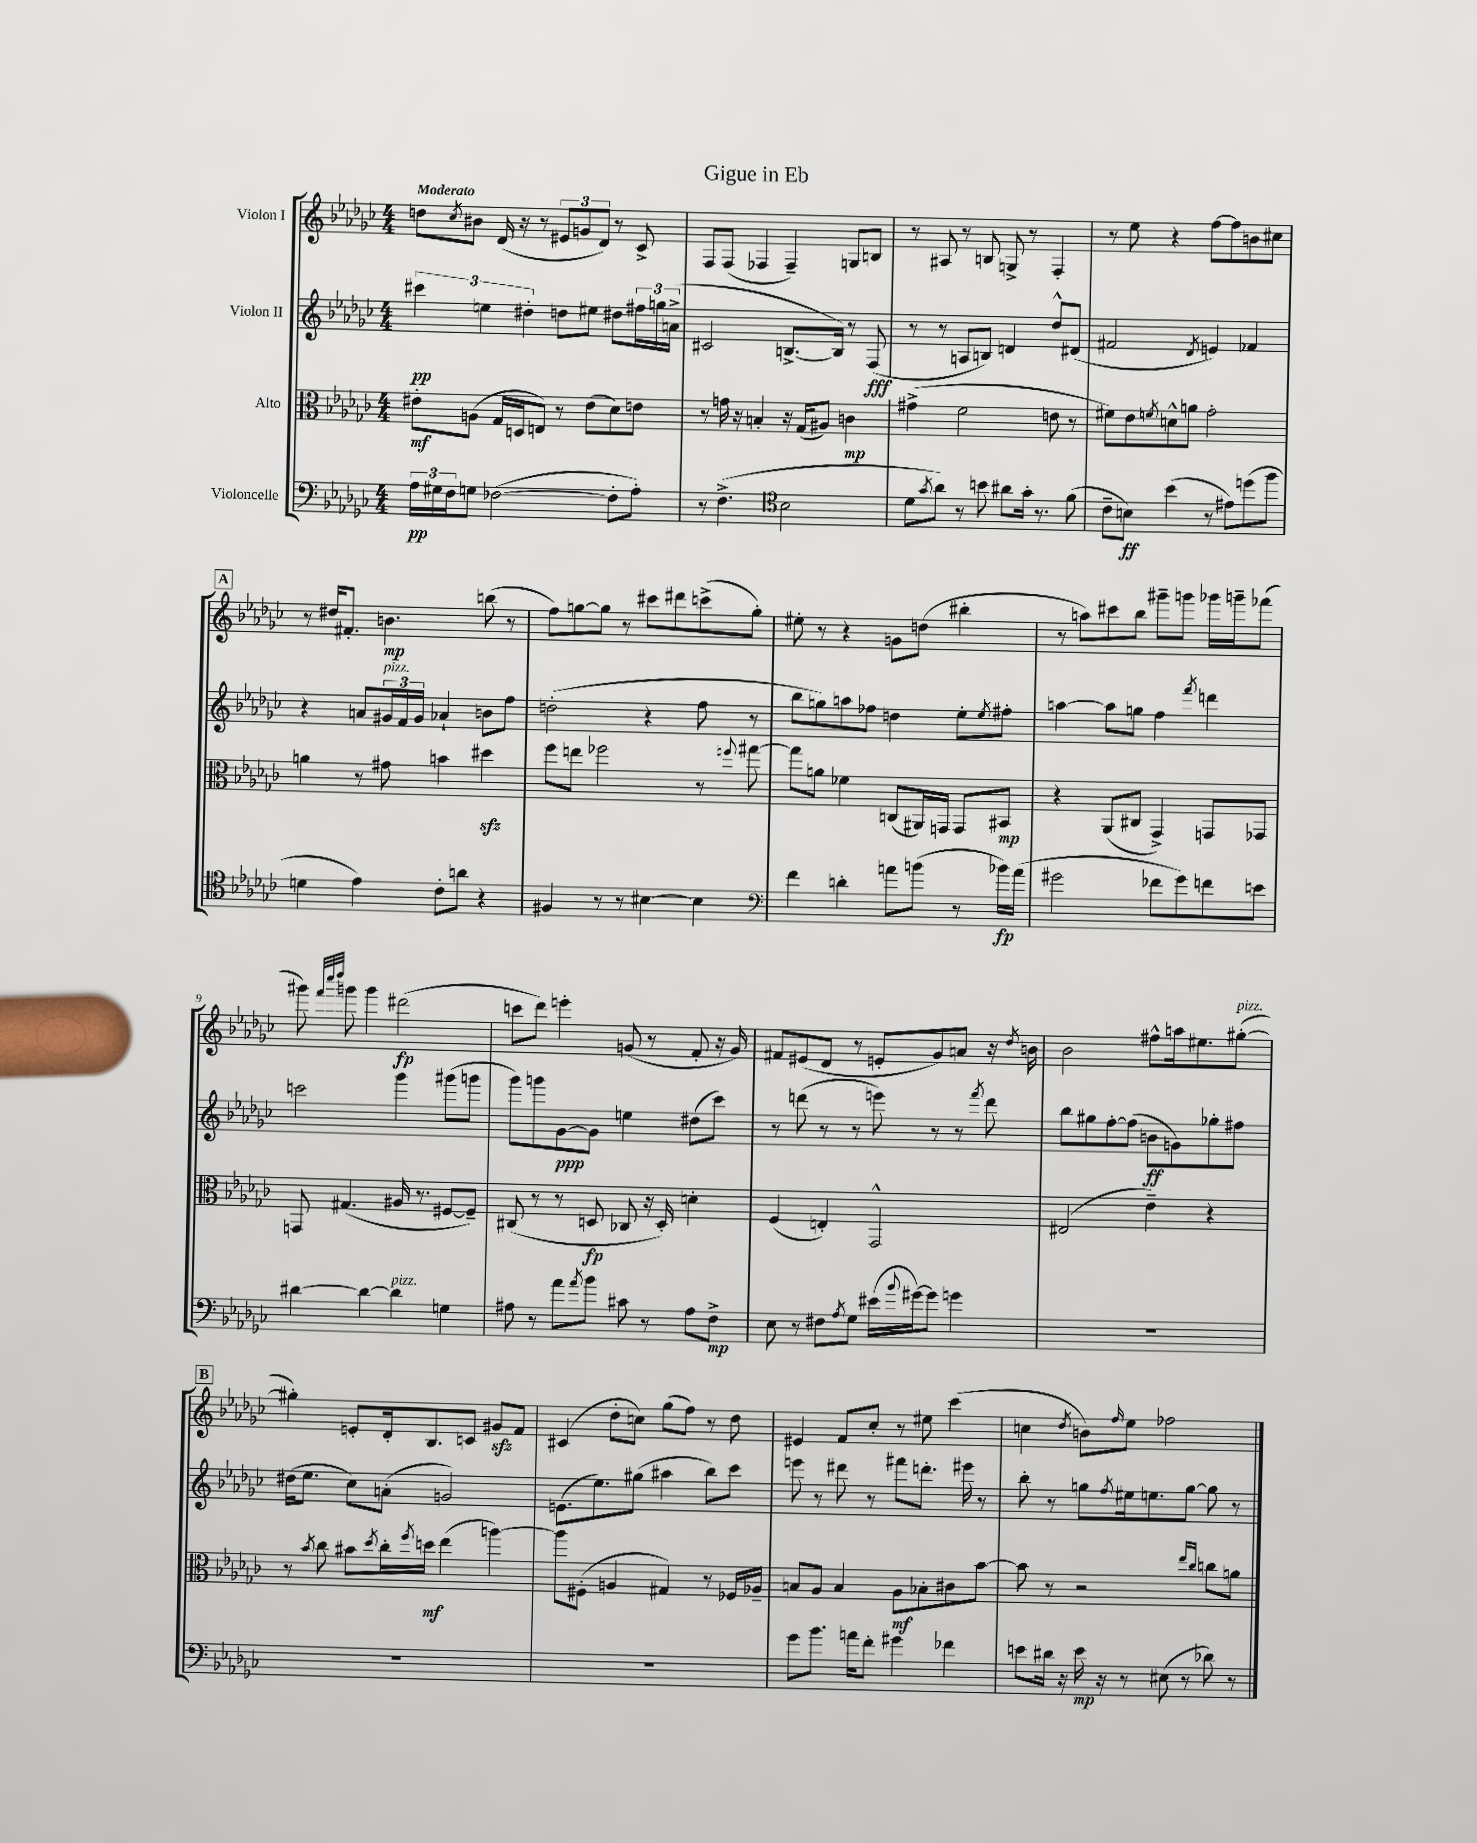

**kern	**dynam	**kern	**dynam	**kern	**dynam	**kern	**dynam
*part4	*part4	*part3	*part3	*part2	*part2	*part1	*part1
*staff4	*staff4	*staff3	*staff3	*staff2	*staff2	*staff1	*staff1
*I"Violoncelle	*	*I"Alto	*	*I"Violon II	*	*I"Violon I	*
*clefF4	*	*clefC3	*	*clefG2	*	*clefG2	*
*k[b-e-a-d-g-c-]	*	*k[b-e-a-d-g-c-]	*	*k[b-e-a-d-g-c-]	*	*k[b-e-a-d-g-c-]	*
*M4/4	*	*M4/4	*	*M4/4	*	*M4/4	*
=1	=1	=1	=1	=1	=1	=1	=1
!	!	!	!	!	!	!LO:TX:a:B:t=Moderato	!
24A-\LL	pp	8e#X'\L	mf	6ccc#X\	pp	8ddn\L	.
24G#X\	.	.	.	.	.	.	.
24F\J	.	.	.	.	.	.	.
.	.	.	.	.	.	8qcc-/	.
8Gn\J	.	(8An\J	.	.	.	8b#X\J	.
.	.	.	.	6een\	.	.	.
([2F-X\	.	16G-/LL	.	.	.	(16d-/	.
.	.	16Dn/J	.	.	.	16r	.
.	.	.	.	6dd#X'\	.	.	.
.	.	8En/J)	.	.	.	8r	.
.	.	8r	.	8ddn\L	.	12e#X/L	.
.	.	.	.	.	.	12gn/	.
.	.	(8e#\L	.	8ee#X\J	.	.	.
.	.	.	.	.	.	12d-/J)	.
8F-'\L]	.	8d-\)	.	8dd#X\L	.	8r	.
8A-'\J)	.	8en\J	.	24ff#X\L	.	8c-^/	.
.	.	.	.	24ggn\	.	.	.
.	.	.	.	(24an^\JJ	.	.	.
=2	=2	=2	=2	=2	=2	=2	=2
8r	.	8r	.	2c#X/	.	8F/L	.
(4.F^\	.	16gn\	.	.	.	(8F/J	.
.	.	16r	.	.	.	.	.
.	.	4Bn'/	.	.	.	4F-X/	.
*clefC4	*	*	*	*	*	*	*
2B-\	.	16r	.	[8.Bn^/L	.	4F-~/)	.
.	.	(16G-/KL	.	.	.	.	.
.	.	8A#X/J)	.	.	.	.	.
.	.	.	.	16B/Jk])	.	.	.
.	.	4cn\	mp	8r	.	8Gn/L	.
.	.	.	.	(8F/	fff	8Bn/J	.
=3	=3	=3	=3	=3	=3	=3	=3
8d-\L	.	(4g#X^\	.	8r	.	8r	.
8qg-/	.	.	.	.	.	.	.
8a-\J)	.	.	.	8r	.	8A#X/	.
8r	.	2f\	.	8An/L	.	8r	.
8bn\	.	.	.	8Bn/J)	.	8Bn/	.
8a#X\L	.	.	.	4dn/	.	8Gn^/	.
16g-'\Jk	.	.	.	.	.	8r	.
8.r	.	.	.	.	.	.	.
.	.	8en\	.	8dd-^^/L	.	4F'/	.
(8f\	.	8r	.	(8d#X/J	.	.	.
=4	=4	=4	=4	=4	=4	=4	=4
8c-~\L	.	8f#X\L)	.	2f#X/	.	8r	.
8Bn\J)	ff	8e-\	.	.	.	8ee-\	.
.	.	8qfn/	.	.	.	.	.
(4b-\	.	8dn^^\	.	.	.	4r	.
.	.	8an\J	.	.	.	.	.
.	.	.	.	8qd-/	.	.	.
8r	.	2g-'\	.	4en/)	.	[8ff\L	.
8e#X\L)	.	.	.	.	.	8ff\]	.
(8ddn\	.	.	.	4f-X/	.	8bn\	.
8ff\J	.	.	.	.	.	8cc#X\J	.
!!LO:LB:g=z
!!LO:REH:place=s1:t=A
=5	=5	=5	=5	=5	=5	=5	=5
4dn\	.	4an\	.	4r	.	8r	.
.	.	.	.	.	.	16dd#X/KL	.
.	.	.	.	.	.	8.f#X'/J	.
4e-\)	.	8r	.	8an/L	.	.	.
!	!	!	!	!LO:TX:a:i:t=pizz.	!	!	!
.	.	8g#X\	.	24g#X/L	.	4.bn\	mp
.	.	.	.	24f/	.	.	.
.	.	.	.	24g#/JJ	.	.	.
8c-'\L	.	4bn\	.	4a-X`/	.	.	.
8an\J	.	.	.	.	.	.	.
4r	.	4dd#Xzz\	.	8bn\L	.	(8bbn\	.
.	.	.	.	8ff\J	.	8r	.
=6	=6	=6	=6	=6	=6	=6	=6
4F#X/	.	8ff\L	.	(2ddn'\	.	8ff\L)	.
.	.	8een\J	.	.	.	[8ggn\	.
8r	.	2ff-X\	.	.	.	8gg\J]	.
8r	.	.	.	.	.	8r	.
[4B#X\	.	.	.	4r	.	8ccc#X\L	.
.	.	.	.	.	.	8ddd#X\	.
4B#\]	.	8r	.	8ff\	.	(8cccn^\	.
.	.	8qqffn/	.	.	.	.	.
.	.	[8gg#X\	.	8r	.	8gg'\J)	.
=7	=7	=7	=7	=7	=7	=7	=7
*clefF4	*	*	*	*	*	*	*
4f\	.	8gg#\L]	.	8bb-\L	.	8ee#X'\	.
.	.	8an\J	.	8ggn\)	.	8r	.
4dn'\	.	4f-X\	.	8aan\	.	4r	.
.	.	.	.	8ff-X\J	.	.	.
8an\L	.	(8Cn/L	.	4ddn\	.	8gn\L	.
(8bn\J	.	16AA#X/L)	.	.	.	(8ddn\J	.
.	.	16GGn/JJ	.	.	.	.	.
8r	.	8GG/L	.	8ee-'\L	.	4bb#X'\	.
.	.	.	.	8qee-/	.	.	.
16b-X\LL)	fp	8BB#X/J	mp	8ff#X'\J	.	.	.
(16a\JJ	.	.	.	.	.	.	.
=8	=8	=8	=8	=8	=8	=8	=8
2g#X\	.	4r	.	[4aan\	.	8r	.
.	.	.	.	.	.	8aan\L)	.
.	.	(8AA-/L	.	8aa\L]	.	8ccc#X\	.
.	.	8C#X/J	.	8ggn\J	.	8bb-\J	.
8f-X\L	.	4GG-^/)	.	4ff\	.	8ggg#X~\L	.
8g#\)	.	.	.	.	.	8gggn\J	.
.	.	.	.	8qfff/	.	.	.
8fn\	.	8GGn/L	.	4dddn\	.	16ggg-X\LL	.
.	.	.	.	.	.	16gggn~\J	.
8en\J	.	8GG-X/J	.	.	.	(8fff-X\J	.
!!LO:LB:g=z
=9	=9	=9	=9	=9	=9	=9	=9
[4d#X\	.	8GGn/	.	2cccn\	.	8ggg#X\)	.
.	.	.	.	.	.	32qqfff/LLL	.
.	.	.	.	.	.	32qqcccc-/	.
.	.	.	.	.	.	32qqdddd-/JJJ	.
.	.	(4.G#X/	.	.	.	8gggn\	.
4d#\_	.	.	.	.	.	4ggg\	.
!LO:TX:a:i:t=pizz.	!	!	!	!	!	!	!
4d#\]	.	16A#X/	.	4ggg-\	.	(2ddd#X\	fp
.	.	8.r	.	.	.	.	.
4Gn\	.	[8F#X/L	.	(8ggg#X\L	.	.	.
.	.	8F#~/J])	.	8gggn\J	.	.	.
=10	=10	=10	=10	=10	=10	=10	=10
8A#X\	.	(8C#X/	.	8ggg-\L)	.	8cccn\L	.
8r	.	8r	.	8gggn\	.	8ddd-\J)	.
8a-\L	.	8r	.	[8g-\	ppp	4eeen'\	.
8qa-/	.	.	.	.	.	.	.
8b-\J	.	8Dn/	fp	8g-\J]	.	.	.
8c#X\	.	8C-X/	.	4een\	.	(8gn/	.
8r	.	16r	.	.	.	8r	.
.	.	16D'/)	.	.	.	.	.
8A#\L	.	4dn'\	.	(8dd#X\L	.	8f'/	.
8F^\J	mp	.	.	8ccc-\J)	.	16r	.
.	.	.	.	.	.	16g/)	.
=11	=11	=11	=11	=11	=11	=11	=11
8E-\	.	(4F/	.	8r	.	8f#X/L	.
8r	.	.	.	(8dddn\	.	(8e#X/	.
8F#X\L	.	4En'/)	.	8r	.	8d-/J	.
8qA-/	.	.	.	.	.	.	.
8G-\J	.	.	.	8r	.	8r	.
(16e#X\LL	.	2GG-^^/	.	8eeen\)	.	8en'/L	.
8qqb-/	.	.	.	.	.	.	.
[16g#X\J)	.	.	.	.	.	.	.
8g#\J]	.	.	.	8r	.	8g-/)	.
4gn\	.	.	.	8r	.	8an/J	.
.	.	.	.	8qfff/	.	.	.
.	.	.	.	8ddd\	.	16r	.
.	.	.	.	.	.	8qdd-/	.
.	.	.	.	.	.	16bn\	.
=12	=12	=12	=12	=12	=12	=12	=12
1r	.	(2E#X/	.	8bb-\L	.	2b-\	.
.	.	.	.	8gg#X\	.	.	.
.	.	.	.	[8ff'\	.	.	.
.	.	.	.	(8ff\J]	.	.	.
.	.	4e-~\)	.	8bn\L	ff	8ff#X^^\L	.
.	.	.	.	8gn\)	.	16aan\k	.
.	.	.	.	.	.	8.ee#X\	.
.	.	4r	.	8gg-X'\	.	.	.
!	!	!	!	!	!	!LO:TX:a:i:t=pizz.	!
.	.	.	.	8ff#X\J	.	([8gg#X'\J	.
!!LO:LB:g=z
!!LO:REH:place=s1:t=B
=13	=13	=13	=13	=13	=13	=13	=13
1r	.	8r	.	(16dd#X\KL	.	4gg#X'\])	.
.	.	.	.	8.ee-\J	.	.	.
.	.	8qb-/	.	.	.	.	.
.	.	8cc-\	.	.	.	.	.
.	.	8b#X\L	.	8cc-\L)	.	8en'/L	.
.	.	8qdd-/	.	.	.	.	.
.	.	16cc-'\L	.	(8an'\J	.	16d-'/k	.
.	.	8qff/	.	.	.	.	.
.	.	16ddn\JJ	mf	.	.	8.B-/	.
.	.	(4ee-\	.	2gn/)	.	.	.
.	.	.	.	.	.	8cn/J	.
.	.	[4aan\)	.	.	.	8g#Xzz/L	.
.	.	.	.	.	.	8f/J	.
=14	=14	=14	=14	=14	=14	=14	=14
1r	.	8aa\L]	.	(8.en\L	.	(4c#X/	.
.	.	(8F#X'\J	.	.	.	.	.
.	.	.	.	8.ee-\)	.	.	.
.	.	4An/	.	.	.	8dd-'\L	.
.	.	.	.	(8gg#X\J	.	8ccn\J)	.
.	.	4G#X/)	.	4aa#X\	.	(8gg-\L	.
.	.	.	.	.	.	8ff\J)	.
.	.	8r	.	8bb-\L)	.	8r	.
.	.	16F-X/LL	.	8ccc-\J	.	8dd-\	.
.	.	16A-X~/JJ	.	.	.	.	.
=15	=15	=15	=15	=15	=15	=15	=15
8g-\L	.	8Bn/L	.	8eeen\	.	4e#X/	.
8.b-\J	.	8A-/J	.	8r	.	.	.
.	.	4B/	.	8ddd#X\	.	8f/L	.
16an\KL	.	.	.	.	.	.	.
8f'\J	.	.	.	8r	.	8cc-'/J	.
4g#X\	.	8A-\L	mf	8fff#X\L	.	8r	.
.	.	8B-X'\	.	8.dddn'\J	.	8ee#X\	.
4f-X\	.	8c#X\	.	.	.	(4ccc-\	.
.	.	.	.	16eee#X\	.	.	.
.	.	[8b-\J	.	8r	.	.	.
=16	=16	=16	=16	=16	=16	=16	=16
8en\L	.	8b-\]	.	8bb-'\	.	4ccn\	.
16d#X\Jk	.	8r	.	8r	.	.	.
16r	.	.	.	.	.	.	.
.	.	.	.	.	.	8qdd-/	.
16e\	mp	2r	.	8ggn\L	.	8bn\L)	.
16r	.	.	.	.	.	.	.
.	.	.	.	8qff/	.	16qqff/	.
8r	.	.	.	16ee#X\k	.	8ee-\J	.
.	.	.	.	8.een\	.	.	.
(8E#X\	.	.	.	.	.	2ff-X\	.
8r	.	.	.	[8gg\J	.	.	.
.	.	16qqee-/LL	.	.	.	.	.
.	.	16qqcc-/JJ	.	.	.	.	.
8d-X\)	.	8ccn\L	.	8gg\]	.	.	.
8r	.	8an\J	.	8r	.	.	.
==	==	==	==	==	==	==	==
*-	*-	*-	*-	*-	*-	*-	*-
